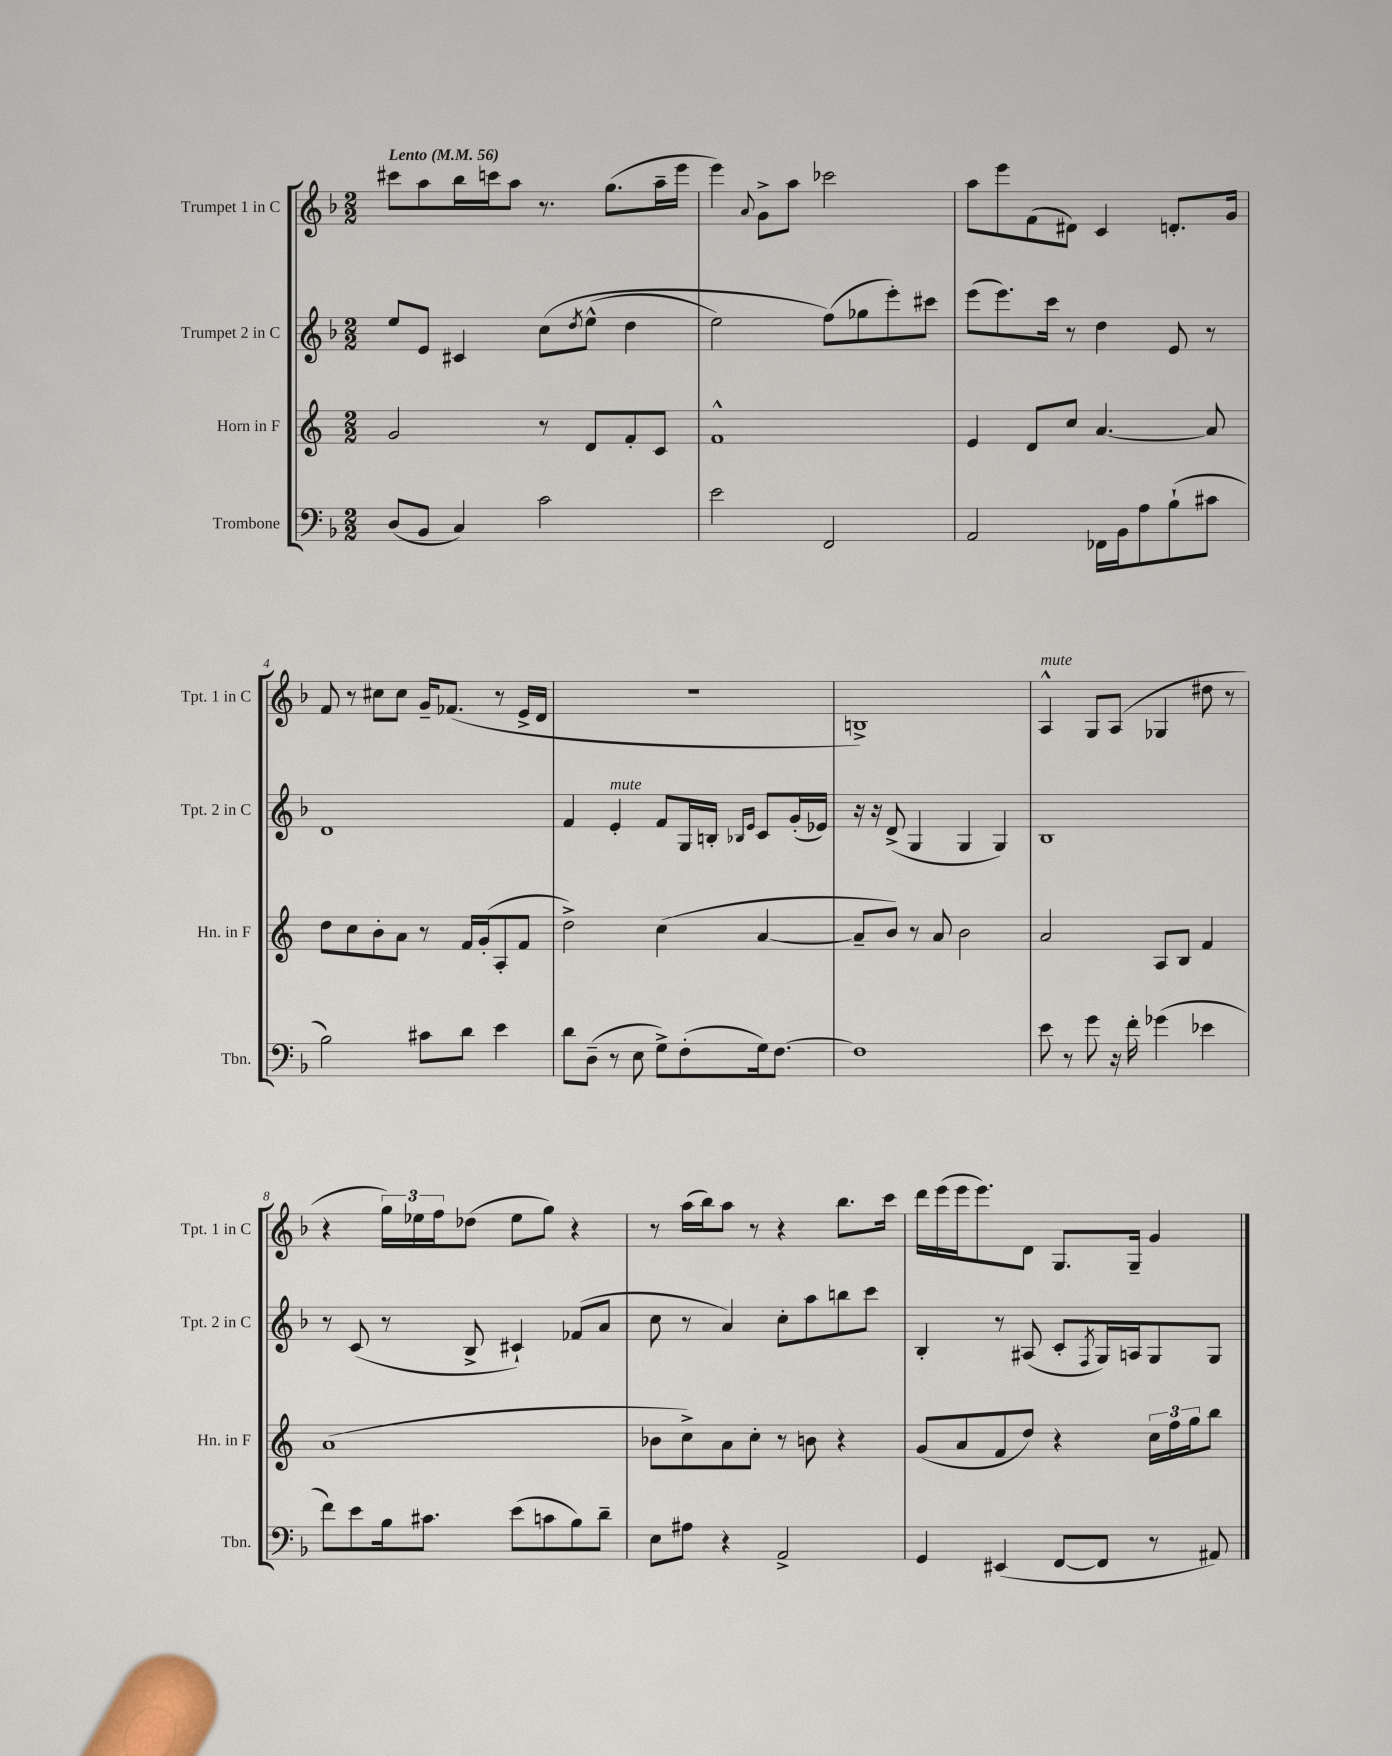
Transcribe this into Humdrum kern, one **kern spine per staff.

**kern	**kern	**kern	**kern
*part4	*part3	*part2	*part1
*staff4	*staff3	*staff2	*staff1
*I"Trombone	*I"Horn in F	*I"Trumpet 2 in C	*I"Trumpet 1 in C
*I'Tbn.	*I'Hn. in F	*I'Tpt. 2 in C	*I'Tpt. 1 in C
*clefF4	*clefG2	*clefG2	*clefG2
*k[b-]	*k[]	*k[b-]	*k[b-]
*M2/2	*M2/2	*M2/2	*M2/2
*MM56	*MM56	*MM56	*MM56
=1	=1	=1	=1
!	!	!	!LO:TX:a:B:t=Lento
(8D/L	2g/	8ee/L	8ccc#X\L
8BB-/J	.	8e/J	8aa\
4C/)	.	4c#X/	16bb-\L
.	.	.	16cccn\J
.	.	.	8aa\J
2c\	8r	(8cc\L	8.r
.	.	8qdd/	.
.	8d/L	(8ee^^\J	.
.	.	.	(8.gg\L
.	8f'/	4dd\	.
.	8c/J	.	16aa~\L
.	.	.	16eee\JJ
=2	=2	=2	=2
2e\	1f^^	2ee\)	4eee\)
.	.	.	8qqa/
.	.	.	8g^\L
.	.	.	8aa\J
2FF/	.	(8ff\L)	2ccc-X\
.	.	8gg-X\	.
.	.	8eee'\)	.
.	.	8ccc#X\J	.
=3	=3	=3	=3
2AA/	4e/	(8eee\L	8aa\L
.	.	8.eee\)	8eee\
.	8d/L	.	(8f\
.	.	16ccc\Jk	.
.	8cc/J	8r	8d#X\J)
16FF-X\LL	[4.a/	4dd\	4c/
16BB-\J	.	.	.
8A\	.	.	.
(8B-`\	.	8e/	8.dn'/L
8c#X\J	8a/]	8r	.
.	.	.	16g/Jk
!!LO:LB:g=z
=4	=4	=4	=4
2B-\)	8dd\L	1d	8f/
.	8cc\	.	8r
.	8b'\	.	8cc#X\L
.	8a\J	.	8cc#\J
8c#X\L	8r	.	16g~/KL
.	.	.	(8.f-X/J
8d\J	16f/LL	.	.
.	(16g'/J	.	.
4e\	8A'/	.	8r
.	8f/J	.	16e^/LL
.	.	.	16d/JJ
=5	=5	=5	=5
8d\L	2dd^\)	4f/	1r
(8D~\J	.	.	.
!	!	!LO:TX:a:i:t=mute	!
8r	.	4e'/	.
8E\	.	.	.
8G^\L)	(4cc\	8f/L	.
(8F'\	.	16G/L	.
.	.	16Bn'/JJ	.
.	.	16qqB-X/LL	.
.	.	16qqe/JJ	.
16G\k)	[4a/	8c/L	.
[8.F\J	.	.	.
.	.	(16g'/L	.
.	.	16e-X/JJ)	.
=6	=6	=6	=6
1F]	8a~/L]	16r	1Bn^)
.	.	16r	.
.	8b/J)	(8d^/	.
.	8r	4G/	.
.	8a/	.	.
.	2b\	4G/	.
.	.	4G/)	.
=7	=7	=7	=7
!	!	!	!LO:TX:a:i:t=mute
8e\	2a/	1B-	4A^^/
8r	.	.	.
8g\	.	.	8G/L
16r	.	.	(8A/J
16f'\	.	.	.
(4g-X\	8A/L	.	4G-X/
.	8B/J	.	.
4e-X\	4f/	.	8dd#X\
.	.	.	8r
!!LO:LB:g=z
=8	=8	=8	=8
8f\L)	(1a	8r	4r
8e\	.	(8c/	.
16B-\k	.	8r	24gg\LL)
.	.	.	24ee-X\
8.c#X\J	.	.	.
.	.	.	24ff\J
.	.	8B-^/	(8dd-X\J
(8e\L	.	4c#X`/)	8ee-\L
8cn\	.	.	8gg\J)
8B-\)	.	(8f-X/L	4r
8d~\J	.	8a/J	.
=9	=9	=9	=9
8E\L	8b-X\L	8cc\	8r
8A#X\J	8cc^\)	8r	(16aa\LL
.	.	.	16bb-\J)
4r	8a\	4a/)	8aa\J
.	8cc'\J	.	8r
2AA^/	8r	8cc'\L	4r
.	8bn\	8aa\	.
.	4r	8bbn\	8.bb-\L
.	.	8ccc\J	.
.	.	.	16ccc\Jk
=10	=10	=10	=10
4GG/	(8g/L	4B-'/	16ddd\LL
.	.	.	(16eee\
.	8a/	.	16eee\J
.	.	.	8.eee\)
(4EE#X/	8f/	8r	.
.	8dd/J)	(8A#X/	8d\J
[8FF/L	4r	8c'/L	8.G/L
.	.	8qF/	.
8FF/J]	.	16G/L)	.
.	.	16An/J	16G~/Jk
8r	24cc\LL	8G/	4g/
.	24ff\	.	.
.	24gg\J	.	.
8AA#X/)	8bb\J	8G/J	.
==	==	==	==
*-	*-	*-	*-
